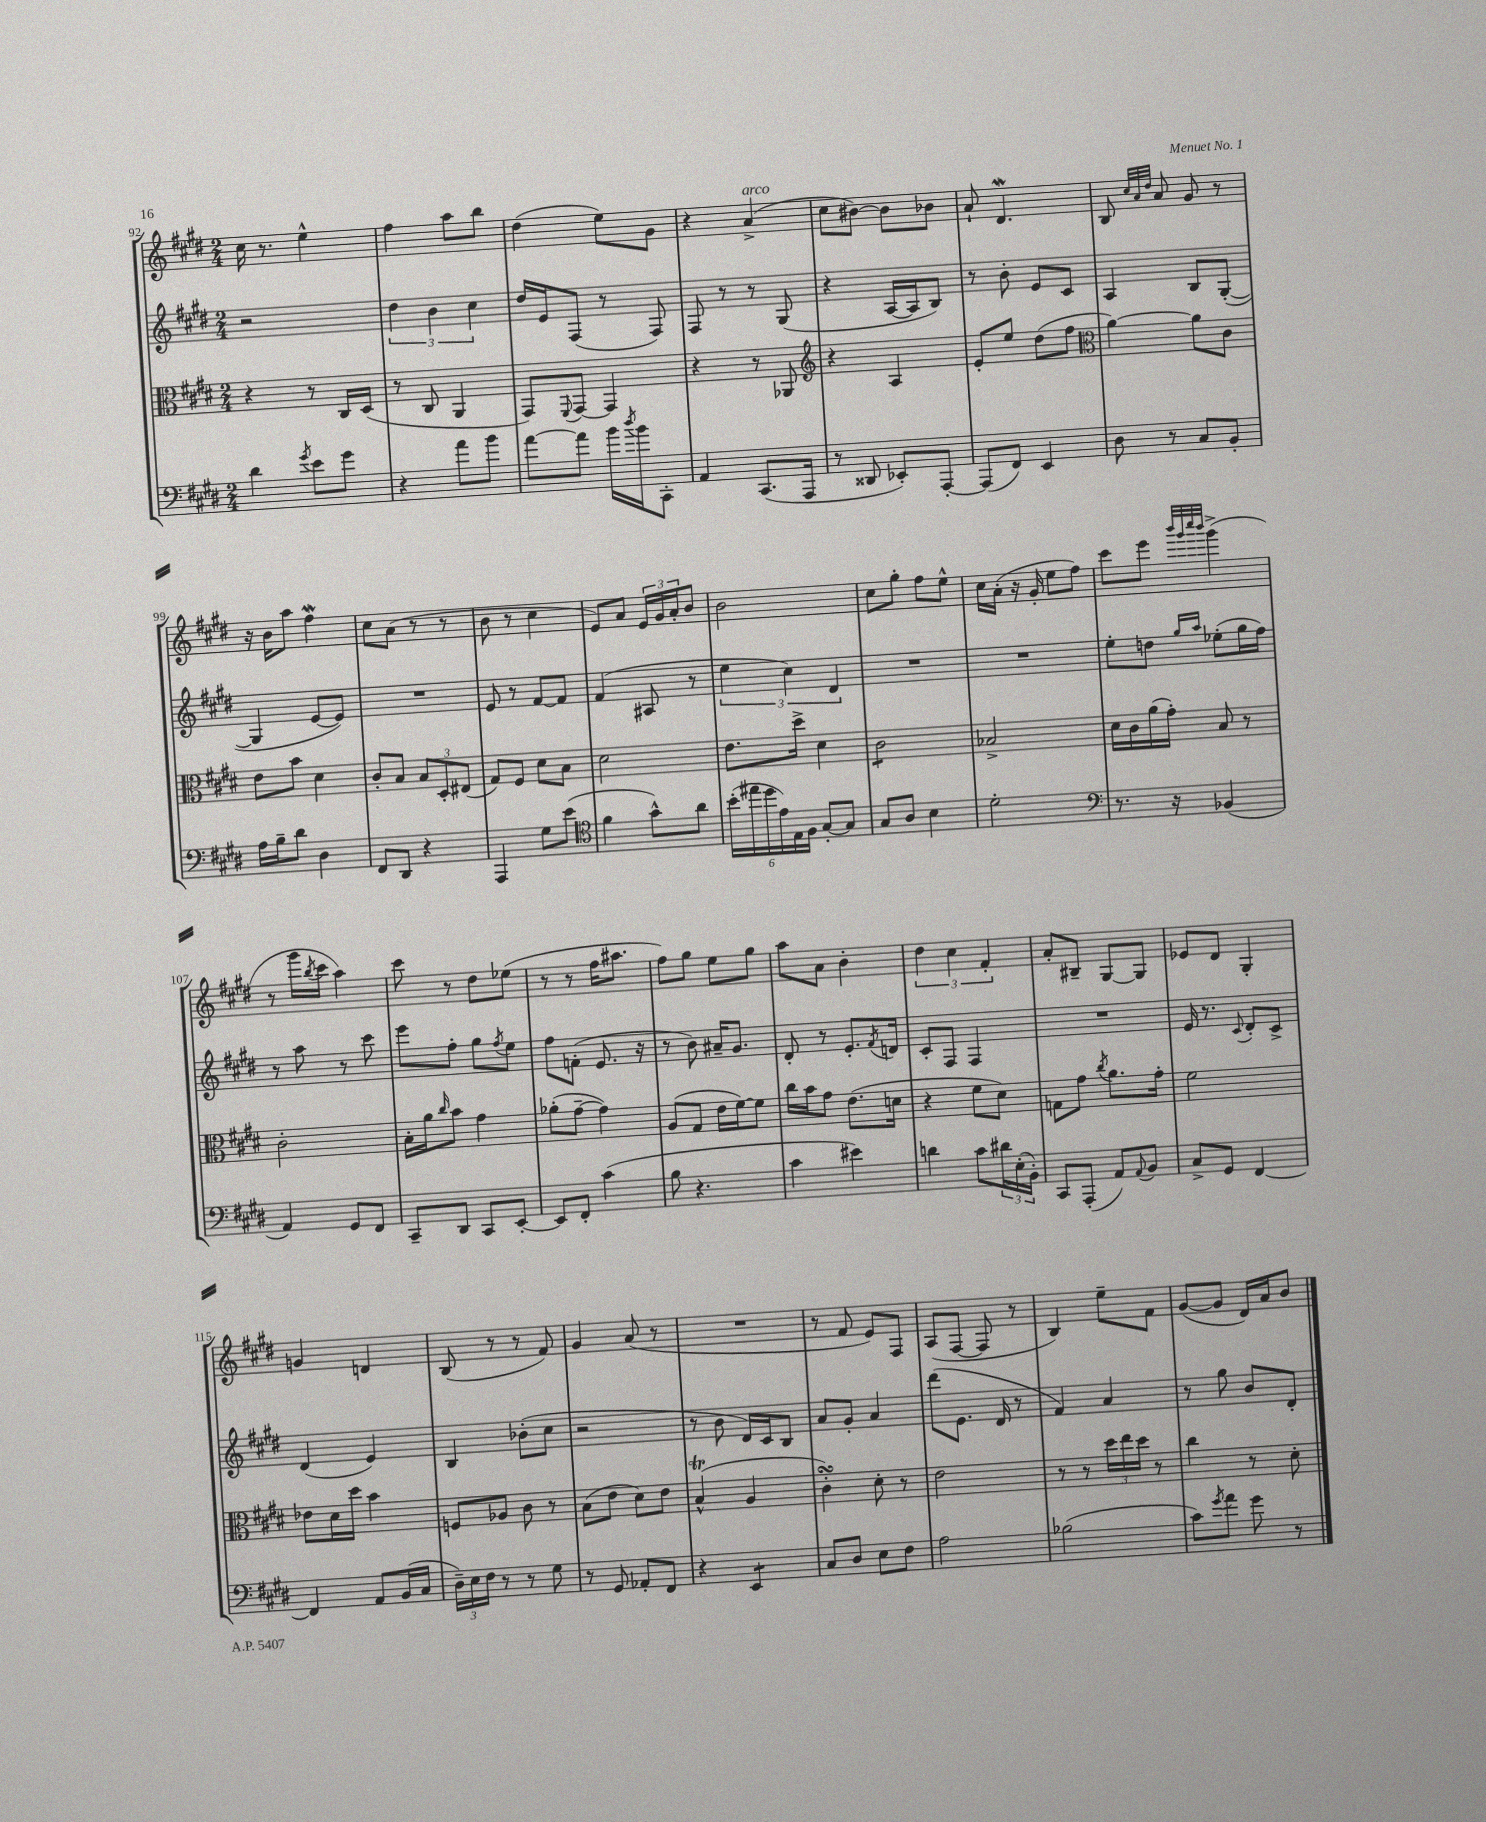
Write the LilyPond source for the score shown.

<<
\new StaffGroup <<
\new Staff = "s0" {
    \clef treble \key e \major \numericTimeSignature \time 2/4
    cis''16 r8. e''4-^ |
    fis''4 a''8 b''8 |
    dis''4( e''8) gis'8 |
    r4 a'4->^\markup { \italic "arco" }( |
    cis''8 bis'8~) bis'8 bes'8 |
    a'8-! dis'4.\mordent |
    b8 \grace { cis''32 a'32 dis''32 } a'8 gis'8 r8 |
    r16 b'16 a''8 fis''4\mordent |
    cis''8 a'8( r8 r8 |
    b'8 r8 cis''4 |
    e'8) a'8 \tuplet 3/2 { e'16 gis'16 a'16-. } b'8 |
    b'2 |
    cis''8 gis''8-. fis''8 e''8-^ |
    cis''16 a'16-.( r16 gis'16-. e''8 fis''8) |
    cis'''8 e'''8 \grace { b'''32 gis'''32 cis''''32 b'''32 } gis'''4->( |
    r8 gis'''16 \acciaccatura { b''8 } cis'''16 a''4) |
    cis'''8 r8 dis''8 ees''8( |
    r8 r8 fis''16 ais''8. |
    fis''8) gis''8 e''8 gis''8 |
    a''8 a'8 b'4-. |
    \tuplet 3/2 { dis''4 cis''4 fis'4-. } |
    a'8-. bis8-- gis8~ gis8 |
    ees'8 dis'8 gis4-. |
    g'4 d'4 |
    b8( r8 r8 fis'8) |
    gis'4 a'8( r8 |
    R2 |
    r8 fis'8 e'8) fis8 |
    a8( fis8~ fis8 r8 |
    b4) e''8-- fis'8 |
    gis'8~( gis'8 dis'16) a'16 b'8 \bar "|." |
}
\new Staff = "s1" {
    \clef treble \key e \major \numericTimeSignature \time 2/4
    r2 |
    \tuplet 3/2 { dis''4 b'4 cis''4 } |
    dis''16 e'16 fis8( r8 fis8) |
    fis8 r8 r8 gis8( |
    r4 a16~ a16 b8) |
    r8 b'8-. e'8 cis'8 |
    a4 b8 gis8~-.( |
    gis4 e'8~ e'8) |
    R2 |
    e'8 r8 fis'8~ fis'8 |
    fis'4( ais8 r8 |
    \tuplet 3/2 { e''4 cis''4) dis'4 } |
    R2 |
    R2 |
    e''8-. d''8 \grace { gis''16 a''16 } ees''8-.( gis''16 fis''16) |
    r8 a''8 r8 cis'''8 |
    e'''8 fis''8-. gis''8 \acciaccatura { fis''8 } e''8 |
    fis''8 f'8-.( e'8. r16 |
    r8 b'8) ais'16-- gis'8. |
    dis'8-. r8 e'8.-. \acciaccatura { fis'8 } d'16 |
    cis'8-. fis8 fis4 |
    R2 |
    e'16 r8. \appoggiatura { cis'8 } dis'8-. cis'8-> |
    dis'4( e'4) |
    b4 bes'8-.( cis''8 |
    r2 |
    r8 b'8 dis'16) cis'16 b8 |
    a'8 gis'8-. a'4 |
    dis'''8( e'8. dis'16 r8 |
    fis'4) a'4 |
    r8 gis''8 b'8 dis'8-. \bar "|." |
}
\new Staff = "s2" {
    \clef alto \key e \major \numericTimeSignature \time 2/4
    r4 r8 cis16 dis16( |
    r8 cis8 a,4 |
    gis,8) \appoggiatura { fis,8 } gis,8~ gis,4 |
    r4 r8 aes,8 |
    \clef treble r4 a4 |
    e'8-. e''8 dis''8( fis''8 |
    \clef alto a'4~) a'8 cis'8 |
    e'8 b'8 dis'4 |
    cis'8-. b8 \tuplet 3/2 { b8 dis8-. eis8( } |
    gis8) fis8 dis'8 b8 |
    dis'2 |
    e'8. dis''16-> dis'4 |
    cis'2:8 |
    bes2-> |
    dis'16 cis'16 a'16( gis'16-.) b8 r8 |
    cis'2-. |
    b16-. a'16 \grace { cis''16 } b'8 gis'4 |
    aes'8-.( gis'8~-- gis'4) |
    a8( gis8 e'16 fis'16~) fis'8 |
    cis''16 b'16 gis'8 e'8.( d'16 |
    r4 fis'8 dis'8) |
    g8 gis'8 \acciaccatura { cis''8 } a'8. gis'16-. |
    fis'2 |
    ees'8 dis'16 dis''16 b'4 |
    f8 aes8 cis'8 r8 |
    b8( e'8 dis'8) e'8 |
    b4-^\trill( a4 |
    cis'4-.\turn) dis'8-. r8 |
    e'2 |
    r8 r8 \tuplet 3/2 { dis''16 e''16 dis''16 } r8 |
    cis''4 r8 dis'8-. \bar "|." |
}
\new Staff = "s3" {
    \clef bass \key e \major \numericTimeSignature \time 2/4
    dis'4 \acciaccatura { gis'8 } e'8 gis'8 |
    r4 a'8 b'8 |
    a'8~ a'8 b'16 \acciaccatura { dis''8 } b'16 cis,8-. |
    a,4 cis,8.( a,,16 |
    r8 disis,8 ees,8-.) a,,8~-. |
    a,,8( fis,8) e,4 |
    dis8 r8 cis8 b,8-. |
    a16 b16-- dis'8 dis4 |
    fis,8 dis,8 r4 |
    a,,4 gis8 e'8( |
    \clef tenor fis'4 gis'8-^) a'8 |
    \tuplet 6/4 { b'16-.( eis''16 dis''16 e'16) e16 fis16 } gis8~-. gis8 |
    gis8 a8 b4 |
    dis'2-. |
    \clef bass r8. r16 bes,4( |
    a,4) gis,8 fis,8 |
    cis,8-- dis,8 cis,8 e,8~-. |
    e,8 fis,8-. cis'4( |
    b8 r4. |
    cis'4 eis'4) |
    d'4 cis'8 \tuplet 3/2 { dis'16 e16-.( b,16-.) } |
    cis,8 a,,8-.( a,8) \appoggiatura { a,8 } b,8 |
    cis8-> gis,8 fis,4~ |
    fis,4 a,8 b,16( cis16 |
    \tuplet 3/2 { dis16--) e16 fis16 } r8 r8 gis8 |
    r8 gis,8 aes,8-. fis,8 |
    r4 e,4:8 |
    cis8 dis8 e8 fis8 |
    a2 |
    bes2( |
    cis'8) \acciaccatura { gis'8 } a'8 gis'8 r8 \bar "|." |
}
>>
>>
\layout { \context { \Score currentBarNumber = #92 } }
